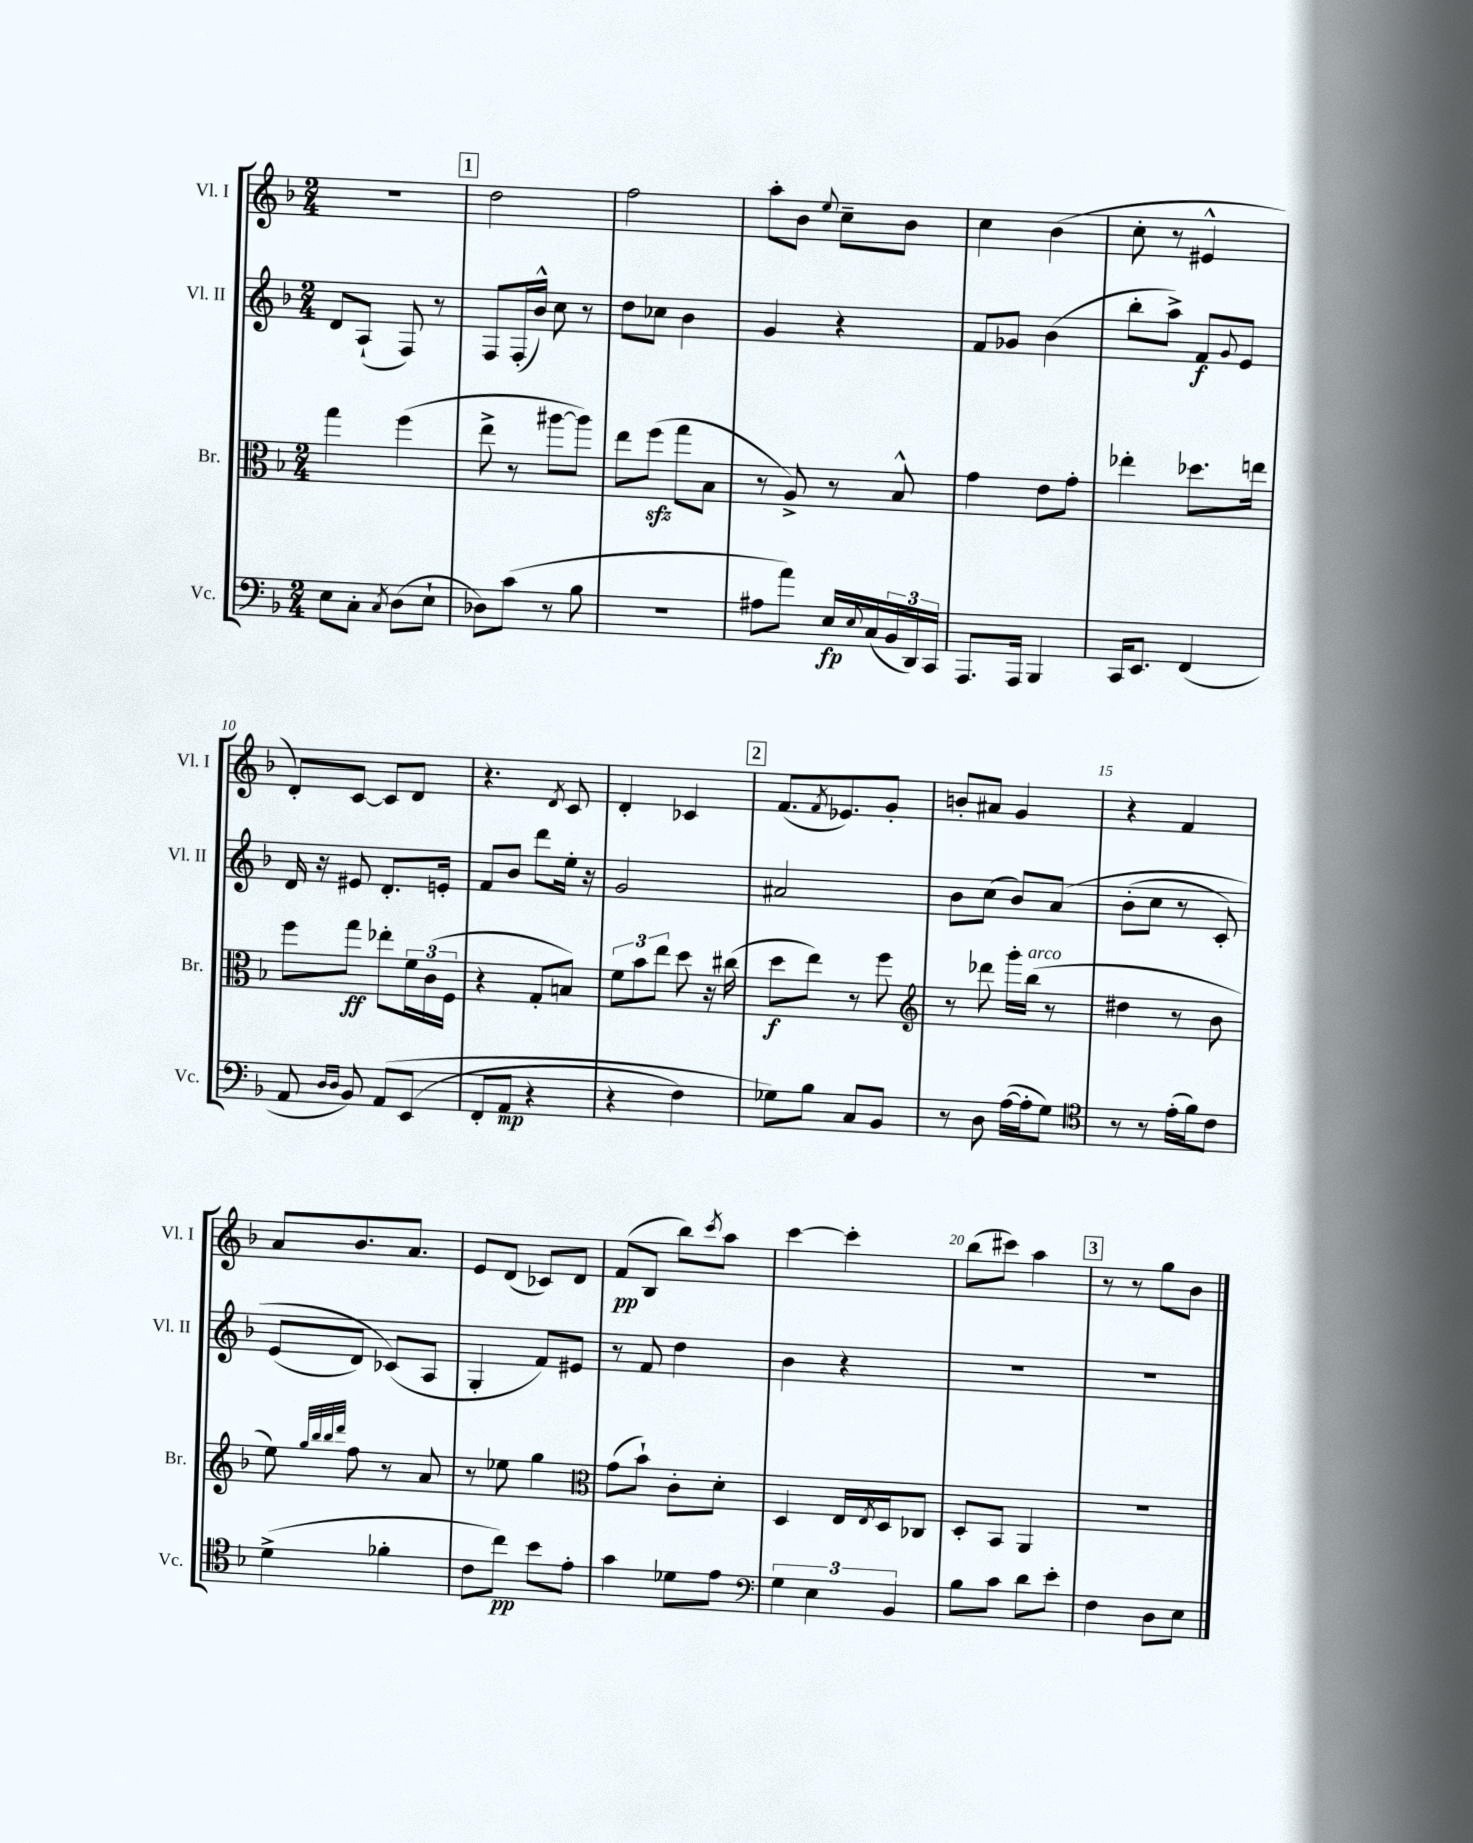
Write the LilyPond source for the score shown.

<<
\new StaffGroup <<
\new Staff = "s0" \with { instrumentName = "Vl. I" shortInstrumentName = "Vl. I" } {
    \clef treble \key f \major \numericTimeSignature \time 2/4
    r2 |
    \mark \markup { \box "1" } d''2 |
    f''2 |
    a''8-. bes'8 \appoggiatura { e''8 } c''8-- bes'8 |
    c''4 bes'4( |
    c''8-. r8 eis'4-^ |
    d'8-.) c'8~ c'8 d'8 |
    r4. \acciaccatura { d'8 } c'8 |
    d'4-. ces'4 |
    \mark \markup { \box "2" } f'8.( \acciaccatura { f'8 } ees'8.) g'8-. |
    b'8-. ais'8 g'4 |
    r4 f'4 |
    a'8 bes'8. a'8. |
    e'8 d'8( ces'8) d'8 |
    f'8\pp( bes8 bes''8) \acciaccatura { c'''8 } a''8 |
    c'''4~ c'''4-. |
    bes''8( cis'''8) a''4 |
    \mark \markup { \box "3" } r8 r8 g''8 bes'8 \bar "|." |
}
\new Staff = "s1" \with { instrumentName = "Vl. II" shortInstrumentName = "Vl. II" } {
    \clef treble \key f \major \numericTimeSignature \time 2/4
    d'8 a8-!( f8) r8 |
    \mark \markup { \box "1" } f8 f16-.( bes'16-^) c''8 r8 |
    d''8 ces''8 bes'4 |
    g'4 r4 |
    f'8 ges'8 bes'4( |
    bes''8-. a''8->) f'8\f \appoggiatura { g'8 } e'8 |
    d'16 r16 eis'8 d'8.-. e'16-. |
    f'8 bes'8 d'''8 e''16-. r16 |
    g'2 |
    \mark \markup { \box "2" } ais'2 |
    bes'8 c''8( bes'8) a'8\( |
    bes'8-.( c''8 r8 c'8-.) |
    e'8( d'8) ces'8(\) a8 |
    g4-. f'8) eis'8 |
    r8 f'8 d''4 |
    bes'4 r4 |
    R2 |
    \mark \markup { \box "3" } R2 \bar "|." |
}
\new Staff = "s2" \with { instrumentName = "Br." shortInstrumentName = "Br." } {
    \clef alto \key f \major \numericTimeSignature \time 2/4
    g''4 f''4( |
    \mark \markup { \box "1" } e''8-> r8 ais''8~ ais''8) |
    e''8 f''8\sfz( g''8 bes8 |
    r8 a8->) r8 bes8-^ |
    g'4 e'8 g'8-. |
    ees''4-. des''8. e''16 |
    f''8 g''8\ff ees''8-. \tuplet 3/2 { f'16 c'16( f16 } |
    r4 g8-. b8) |
    \tuplet 3/2 { f'8 bes'8 e''8 } d''8 r16 cis''16( |
    \mark \markup { \box "2" } d''8\f e''8) r8 f''8 |
    \clef treble r8 des'''8 g'''16-. bes''16^\markup { \italic "arco" }( r8 |
    dis''4 r8 bes'8 |
    e''8) \grace { g''32 bes''32 bes''32 d'''32 } f''8 r8 a'8 |
    r8 ees''8 g''4 |
    \clef alto g'8( bes'8-!) c'8-. d'8-. |
    d4 e16 \acciaccatura { e8 } d16 ces8 |
    d8-. bes,8 a,4 |
    \mark \markup { \box "3" } R2 \bar "|." |
}
\new Staff = "s3" \with { instrumentName = "Vc." shortInstrumentName = "Vc." } {
    \clef bass \key f \major \numericTimeSignature \time 2/4
    e8 c8-. \acciaccatura { c8 } d8( e8-! |
    \mark \markup { \box "1" } des8) c'8( r8 bes8 |
    R2 |
    ais8 a'8) e16\fp \appoggiatura { e8 } c16( \tuplet 3/2 { bes,16 d,16) c,16 } |
    a,,8. a,,16 bes,,4 |
    c,16 e,8. f,4( |
    a,8 \grace { d16 d16 } bes,8) a,8\( e,8( |
    f,8-. a,8\mp r4 |
    r4 f4) |
    \mark \markup { \box "2" } ges8\) bes8 c8 bes,8 |
    r8 d8 a16~( a16-. g8) |
    \clef tenor r8 r8 e'16-.( f'16) c'8 |
    d'4->( fes'4-. |
    c'8 c''8\pp) bes'8 e'8-. |
    g'4 des'8 e'8 |
    \clef bass \tuplet 3/2 { g4 e4 bes,4 } |
    bes8 c'8 d'8 e'8-. |
    \mark \markup { \box "3" } f4 d8 e8 \bar "|." |
}
>>
>>
\layout { \context { \Score currentBarNumber = #4 \override BarNumber.break-visibility = ##(#f #t #t) barNumberVisibility = #(every-nth-bar-number-visible 5) } }
